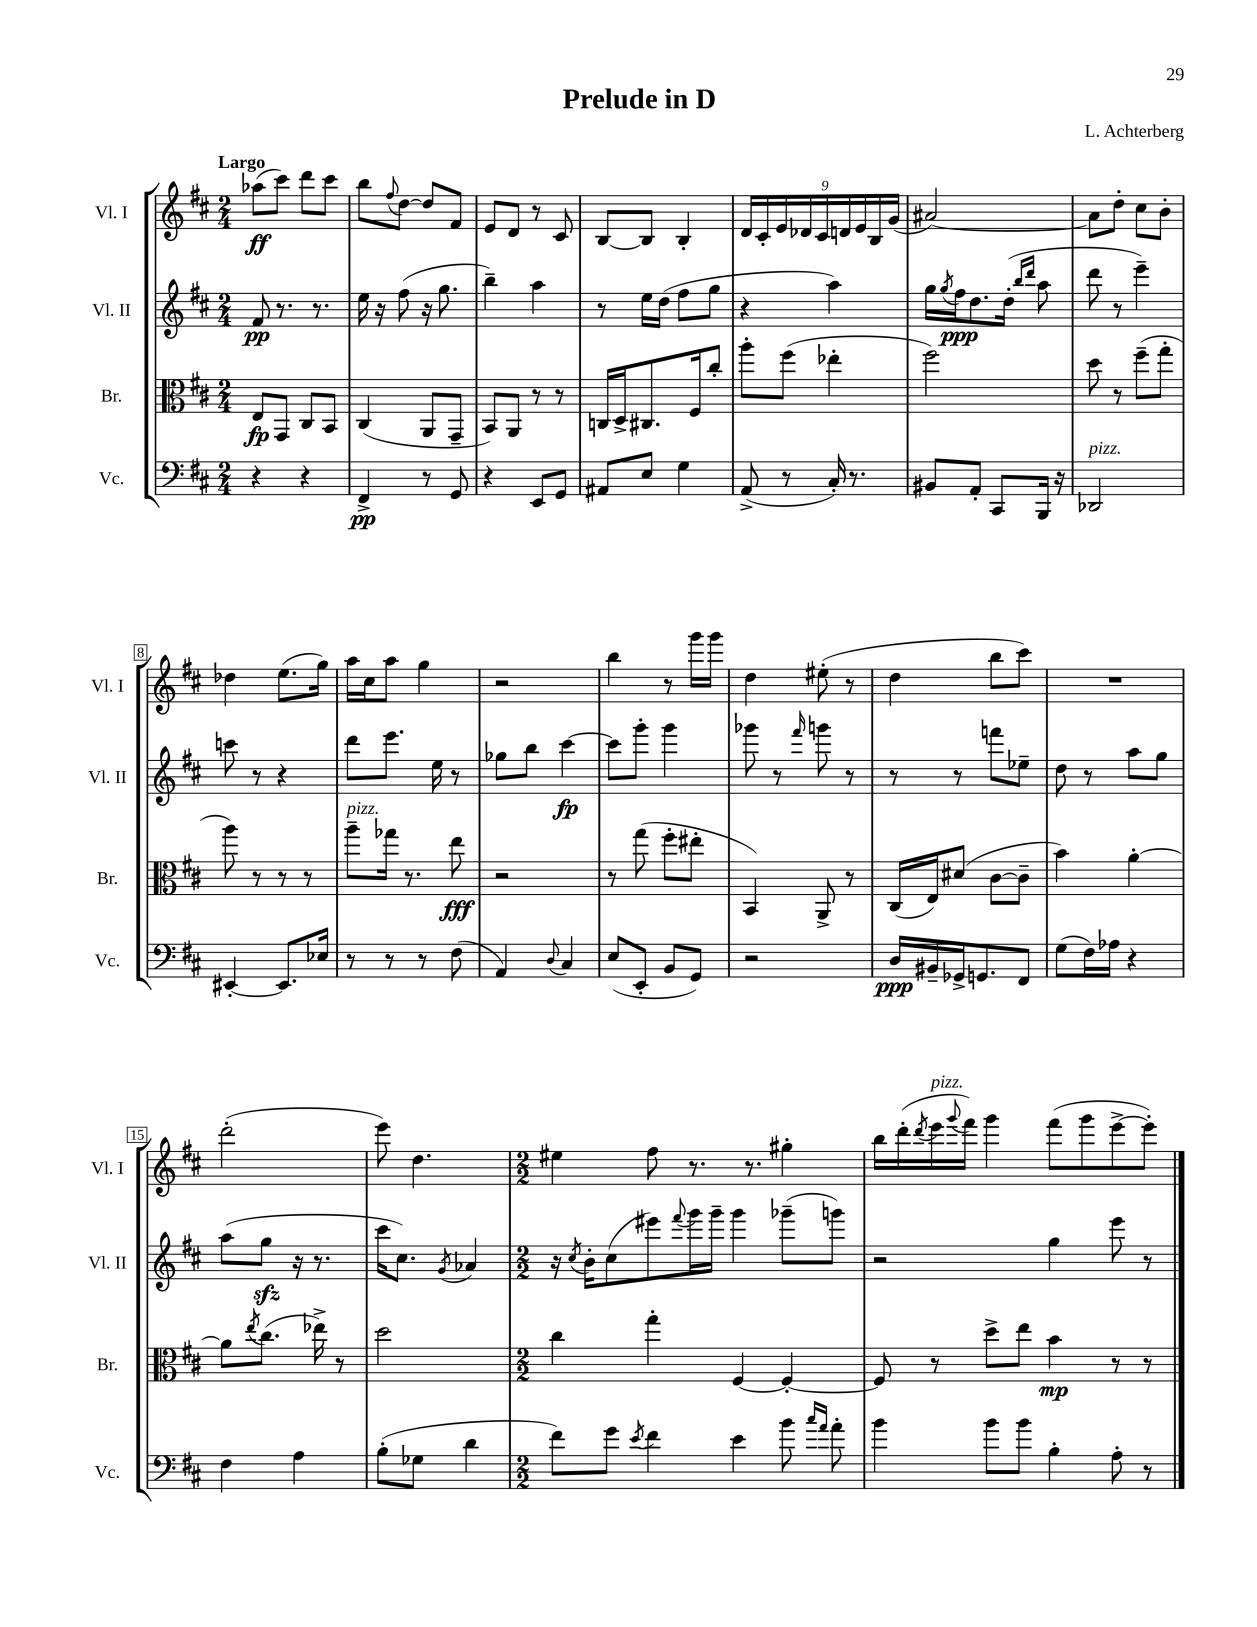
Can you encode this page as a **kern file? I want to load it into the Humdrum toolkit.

**kern	**kern	**kern	**kern
*staff4	*staff3	*staff2	*staff1
*clefF4	*clefC3	*clefG2	*clefG2
*k[f#c#]	*k[f#c#]	*k[f#c#]	*k[f#c#]
*M2/4	*M2/4	*M2/4	*M2/4
4r	8E	8f#	(8aa-
.	8GG	8.r	8ccc#)
4r	8C#	.	8ddd
.	.	8.r	.
.	8BB	.	8ccc#
=	=	=	=
4FF#^	(4C#	16ee	8bb
.	.	16r	.
.	.	.	8qqff#
.	.	(8ff#	[8dd
8r	8AA	16r	8dd]
.	.	8.gg	.
8GG	8GG~	.	8f#
=	=	=	=
4r	8BB)	4bb~)	8e
.	8AA	.	8d
8EE	8r	4aa	8r
8GG	8r	.	8c#
=	=	=	=
8AA#	16C	8r	[8B
.	16D^	.	.
8E	8.C#	16ee	8B]
.	.	(16dd	.
4G	.	8ff#	4B'
.	16F#	.	.
.	8cc#'	8gg	.
=	=	=	=
(8AA^	8aa'	4r	18d
.	.	.	18c#'
.	.	.	18e
8r	(8ff#	.	.
.	.	.	18d-
.	.	.	18c#
16C#')	4ee-'	4aa)	.
.	.	.	18d
8.r	.	.	.
.	.	.	18e
.	.	.	18B
.	.	.	(18g
=	=	=	=
8BB#	2ff#)	16gg	[2a#)
.	.	8qgg	.
.	.	16ff#	.
8AA'	.	8.dd	.
8CC#	.	.	.
.	.	(16dd'	.
.	.	16qqbb	.
.	.	16qqddd	.
16BBB	.	8aa	.
16r	.	.	.
=	=	=	=
2DD-	8dd	8ddd	8a#]
.	8r	8r	8dd'
.	(8ff#~	4eee~)	8cc#
.	8gg'	.	8b'
=	=	=	=
[4EE#'	8aa)	8ccc	4dd-
.	8r	8r	.
8.EE#]	8r	4r	(8.ee
.	8r	.	.
16E-	.	.	16gg)
=	=	=	=
8r	8aa~	8ddd	16aa
.	.	.	16cc#
8r	16gg-	8.eee	8aa
.	8.r	.	.
8r	.	.	4gg
.	.	16ee	.
(8F#	8ee	8r	.
=	=	=	=
4AA)	2r	8gg-	2r
.	.	8bb	.
8qqD	.	.	.
4C#	.	[4ccc#	.
=	=	=	=
(8E	8r	8ccc#]	4bb
8EE'	(8gg	8ggg'	.
8BB	8ff#'	4ggg	8r
8GG)	8ee#'	.	16ggg
.	.	.	16ggg
=	=	=	=
2r	4BB)	8ggg-	4dd
.	.	8r	.
.	.	16qqfff#	.
.	8AA^	8ggg	(8ee#'
.	8r	8r	8r
=	=	=	=
16D	(16C#	8r	4dd
16BB#~	16E)	.	.
16GG-^	(8d#	8r	.
8.GG	.	.	.
.	[8c#	8fff	8bb
8FF#	8c#~]	8ee-~	8ccc#)
=	=	=	=
(8G	4b)	8dd	2r
16F#)	.	8r	.
16A-	.	.	.
4r	[4a'	8aa	.
.	.	8gg	.
=	=	=	=
4F#	8a]	(8aa	(2ddd'
.	8qee	.	.
.	(8.cc#	8gg	.
4A	.	16r	.
.	16ee-^)	8.r	.
.	8r	.	.
=	=	=	=
(8B'	2dd	16ccc#	8eee)
.	.	8.cc#)	.
8G-	.	.	4.dd
.	.	8qg	.
4d	.	4a-	.
=	=	=	=
*M2/2	*M2/2	*M2/2	*M2/2
8f#)	4cc#	16r	4ee#
.	.	8qcc#	.
.	.	16b'	.
8g	.	(8cc#	.
8qe	.	.	.
4f#	4gg'	8eee#)	8ff#
.	.	8qqfff#	.
.	.	16ggg	8.r
.	.	16ggg~	.
4e	[4F#	4ggg	.
.	.	.	8.r
8b	4F#'_	(8ggg-~	4gg#'
16qqcc#	.	.	.
16qqa	.	.	.
8a'	.	8ggg)	.
=	=	=	=
4b	8F#]	2r	16bb
.	.	.	(16ddd'
.	.	.	8qddd
.	8r	.	16eee
.	.	.	8qqggg
.	.	.	16fff#)
8b	8dd^	.	4ggg
8b	8ee	.	.
4B'	4b	4gg	(8fff#
.	.	.	8ggg
8A'	8r	8eee	[8eee^
8r	8r	8r	8eee'])
==	==	==	==
*-	*-	*-	*-
